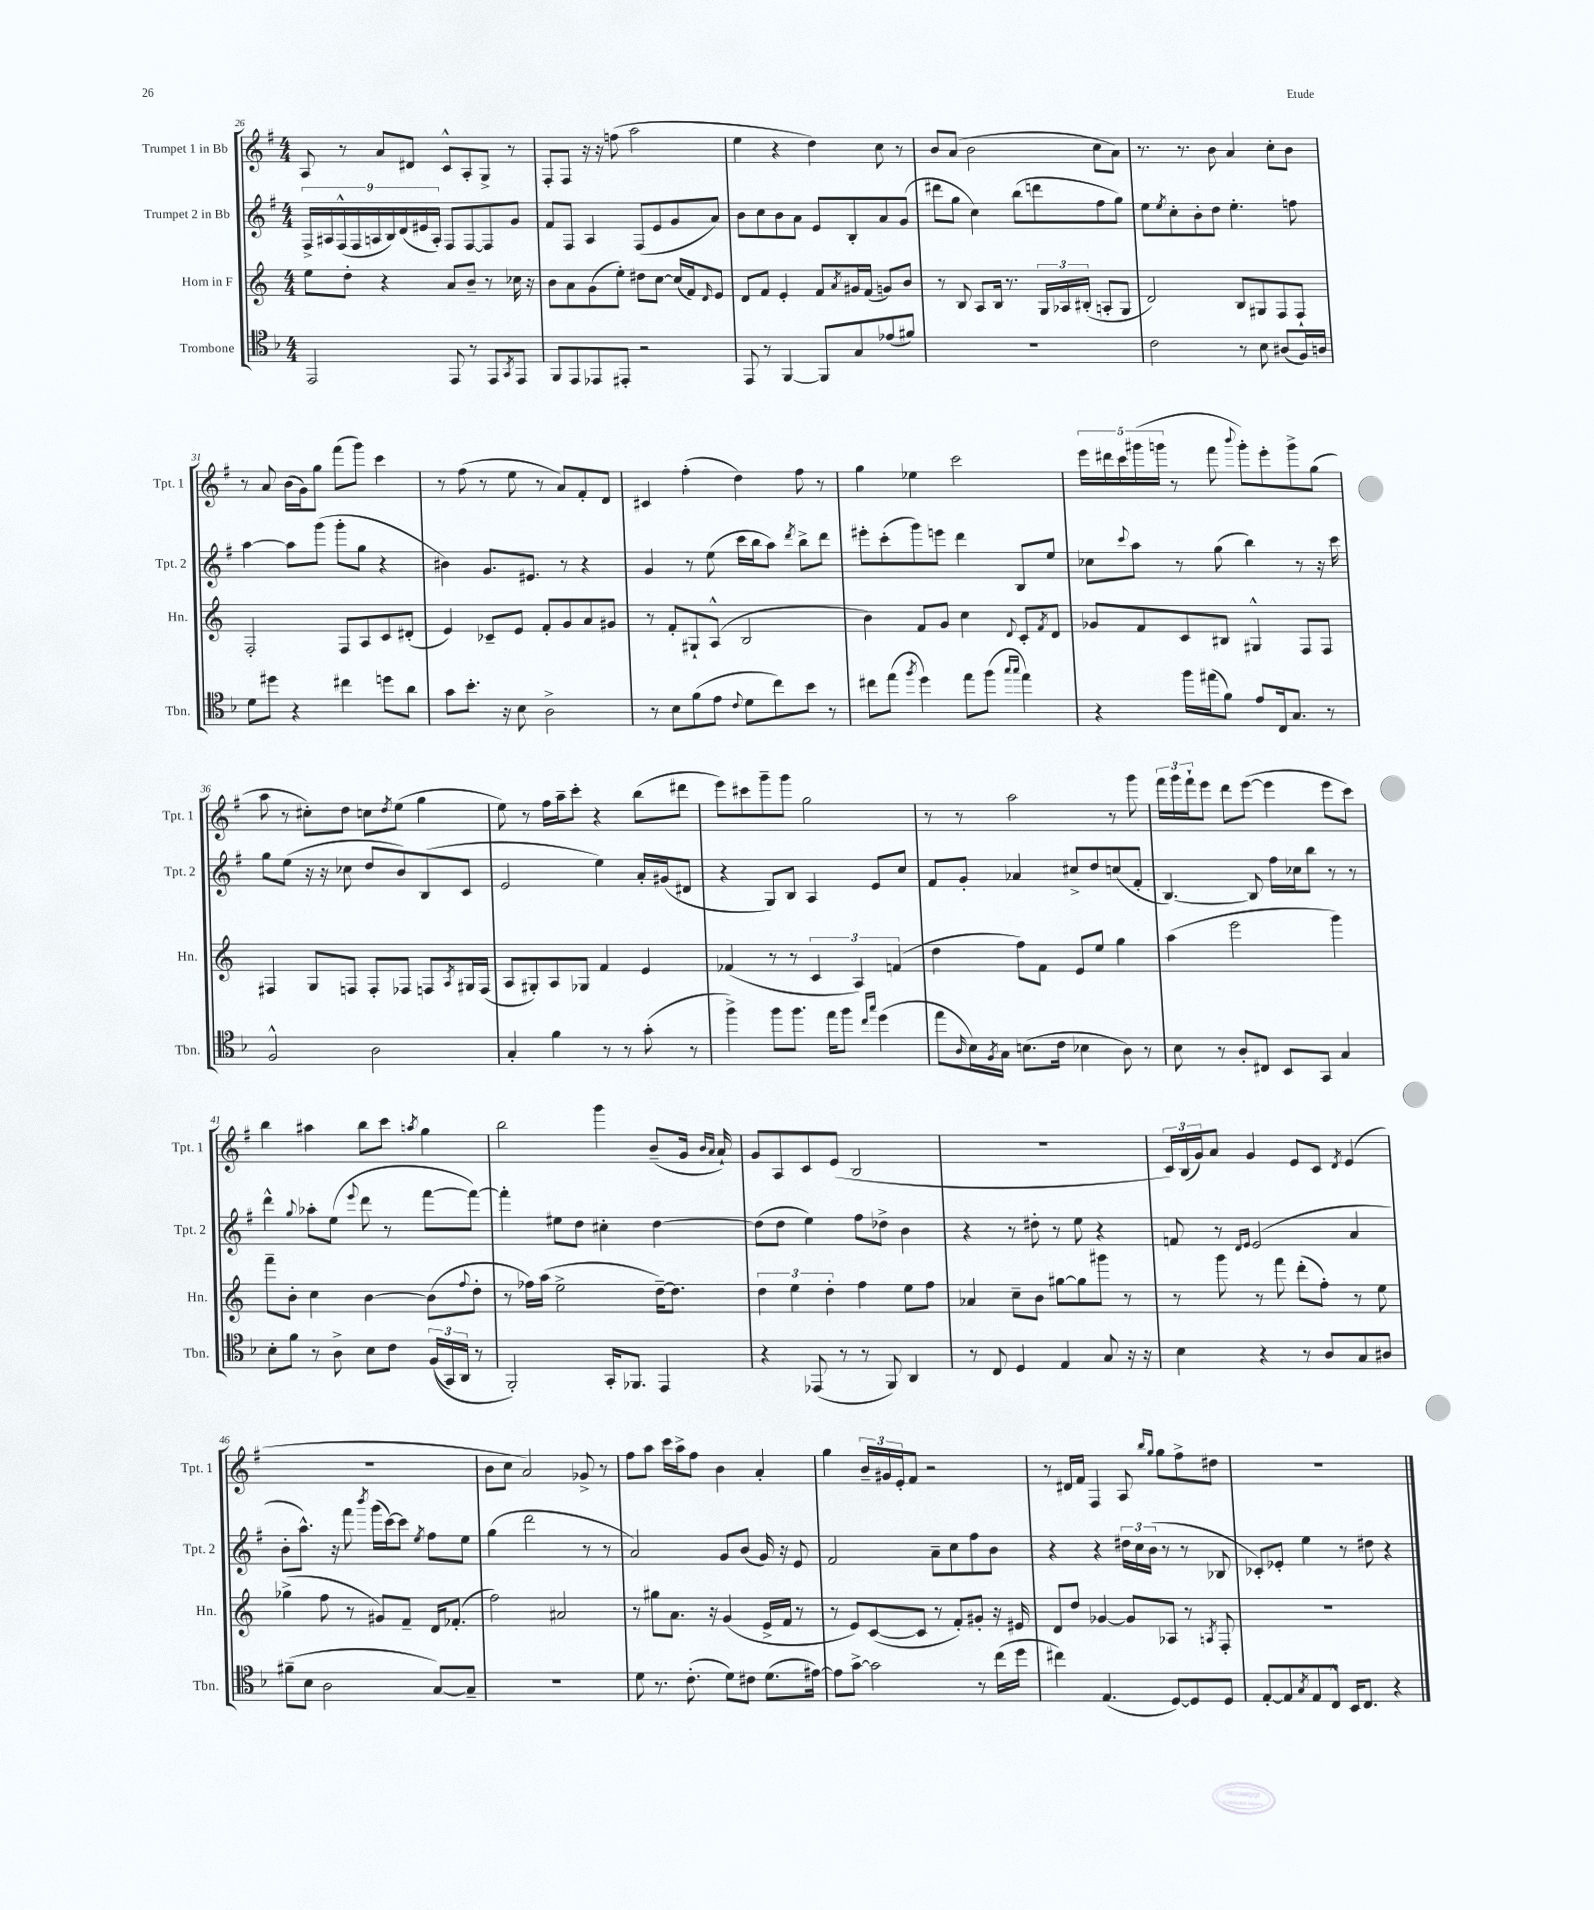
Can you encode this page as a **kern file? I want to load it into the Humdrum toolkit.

**kern	**kern	**kern	**kern
*staff4	*staff3	*staff2	*staff1
*clefC4	*clefG2	*clefG2	*clefG2
*k[b-]	*k[]	*k[f#]	*k[f#]
*M4/4	*M4/4	*M4/4	*M4/4
2EE/	8ee\L	18F#^/LL	8A/
.	.	18A#/	.
.	.	(18F#^^/	.
.	8dd'\J	.	8r
.	.	18F#/	.
.	.	18A/	.
.	4r	.	8a/L
.	.	18B/)	.
.	.	(18d/	.
.	.	.	8d#/J
.	.	18e#/	.
.	.	18A'/JJ)	.
8EE/	8a/L	8F#/L	8c^^/L
8r	8b~/J	[8F#/	8A'/
8EE/L	8r	8F#/]	8G^/J
8qGG/	.	.	.
8EE/J	16cc-\	8g/J	8r
.	16r	.	.
=	=	=	=
8FF/L	8b\L	8f#/L	8F#'/L
8EE/	8a\	8F#/J	8F#/J
8EE-/	(8g\	4A/	16r
.	.	.	16r
8EE#'/J	8ee'\J)	.	(8ff\
2r	8dd#\L	(8F#/L	2aa\
.	[8cc\J	8e/	.
.	(16cc/]LL	8g/	.
.	16f/J)	.	.
.	16qqd/	.	.
.	8e/J	8a/J)	.
=	=	=	=
8EE/	8d/L	8b\L	4ee\
8r	8f/J	8cc\	.
[4FF/	4e'/	8b\	4r
.	.	8a\J	.
8FF/]L	8f/L	8e/L	4dd\)
.	8qa/	.	.
8G/	16g#/L	8B'/	.
.	(16f/JJ	.	.
(8e-/	8g/L)	8a/	8cc\
8f#/J)	8b/J	(8g/J	8r
=	=	=	=
1r	8r	8ddd#\L	8b/L
.	8B/	8gg\J	(8a/J
.	8A/L	4cc\)	2b\
.	16B/Jk	.	.
.	8.r	.	.
.	.	(8bb\L	.
.	24G/LL	8ddd\	.
.	24A-/	.	.
.	(24B#'/JJ	.	.
.	8A'/L	8ff#\	8cc\L
.	8G/J	8gg\J)	8a\J)
=	=	=	=
2c\	2d/)	8ee\L	8.r
.	.	8qee/	.
.	.	8cc'\	.
.	.	.	8.r
.	.	8b'\	.
.	.	8dd\J	8b\
8r	8B/L	4.ee'\	4a/
8B-\	8G#/	.	.
(8A#/L	8F/	.	8cc'\L
16F/L)	8F`/J	8ff\	8b\J
16A/JJ	.	.	.
=	=	=	=
8d\L	2F'/	[4aa\	8r
8dd#\J	.	.	8a/
4r	.	8aa\]L	(16b\LL
.	.	.	16g\J)
.	.	(8ggg\J	8gg\J
4cc#\	8F/L	8ggg'\L	(8fff#\L
.	8A/	8gg\J	8ggg\J)
8dd\L	8c/	4r	4ccc\
8a\J	(8d#'/J	.	.
=	=	=	=
8g\L	4e/)	4b#\)	8r
8.b-'\J	.	.	(8ff#\
.	8c-~/L	8.g/L	8r
16r	.	.	.
8B-\	8e/J	.	8ee\
.	.	8.e#/J	.
2A^\	8f'/L	.	8r
.	8g/	8r	8a/L)
.	8a/	4r	8f#'/
.	8g#/J	.	8d/J
=	=	=	=
8r	8r	4g/	4c#/
8B-\L	8f'/L	.	.
(8f\	8G#`/	8r	(4ff#'\
8e\J	(8A^^/J	(8ee\	.
8qqc/	.	.	.
8d\L	2B/	16ccc\LL	4dd\)
.	.	16bb\J	.
8cc\)	.	8aa\J)	.
.	.	8qddd/	.
8b-\J	.	8bb^\L	8ff#\
8r	.	8ddd\J	8r
=	=	=	=
8cc#\L	4b\)	8eee#'\L	4gg\
(8ee\J	.	(8ccc'\	.
8qff/	.	.	.
4dd\)	8f/L	8ggg\)	4ee-\
.	8g/J	8eee\J	.
8ee\L	4cc\	4ddd\	2ccc\
(8ff\J	.	.	.
16qqgg/LL	.	.	.
16qqgg/JJ	8qqd/	.	.
4ee\)	8c'/L	8B/L	.
.	8qf/	.	.
.	8d/J	8ee/J	.
=	=	=	=
4r	8g-/L	8cc-\L	20eee\LL
.	.	.	20ddd#\
.	.	.	20ccc\
.	.	8qqccc/	.
.	8f/	8aa\J	.
.	.	.	(20ggg#\
.	.	.	20ggg\JJ
16ff\LL	8c/	8r	8r
(16ee#\J	.	.	.
8f\J)	8B#/J	(8gg\	8fff#\
.	.	.	8qqbbb/
8e/L	4G#^^/	4bb\)	8ggg'\L)
16C/k	.	.	8eee'\
8.G/J	.	.	.
.	8F/L	8r	8ggg^\
8r	8F/J	16r	(8gg\J
.	.	16ccc\	.
=	=	=	=
2F^^/	4F#/	8gg\L	8aa\
.	.	(8ee\J	8r
.	8G/L	16r	8cc#'\L)
.	.	16r	.
.	8F/J	8cc-\	8dd\J
2A\	8F'/L	8dd/L	8cc\L
.	.	.	8qdd/
.	8F-/J	8b/)	(8ee\J
.	8F/L	(8B/	4gg\
.	8qA/	.	.
.	16G#/L	8c/J	.
.	(16F/JJ	.	.
=	=	=	=
4G'/	8A/L	2e/	8ee\)
.	8G#'/)	.	8r
4f\	8A/	.	16ff#\LL
.	.	.	16aa~\J
.	8G-/J	.	8ccc'\J
8r	4f/	4ee\)	4r
8r	.	.	.
(8g'\	4e/	16a'/LL	(8bb\L
.	.	(16g#/J	.
8r	.	8d#/J	8ddd#\J
=	=	=	=
4ff^\)	(4f-/	4r	8eee\L)
.	.	.	8ccc#\
8ff\L	8r	8G/L)	8ggg~\
8.ff\J	8r	8B/J	8ggg\J
.	6c/	4A/	2gg\
16ee\LK	.	.	.
8ff\J	.	.	.
.	6A/)	.	.
16qqcc/LL	.	.	.
16qqgg/JJ	.	.	.
(4dd\	.	8e/L	.
.	(6f/	.	.
.	.	8cc/J	.
=	=	=	=
8ee\L	4dd\	8f#/L	8r
16qqA/	.	.	.
16B-\L)	.	8g'/J	8r
8qF/	.	.	.
16G\JJ	.	.	.
(8.B\L	8ff\L)	4a-/	2aa\
.	8f\J	.	.
16c\Jk	.	.	.
4B-\	8e/L	8cc#^/L	.
.	8ee/J	8dd/	.
8A\)	4gg\	(8cc/	8r
8r	.	8f#'/J	8ggg\
=	=	=	=
8B-\	(4aa\	[4.B/)	24fff#\LL
.	.	.	24ggg\
.	.	.	24fff#`\J
8r	.	.	8eee\J
8A'/L	2eee\	.	8ddd\L
8C#/J	.	8B/]	([8eee\J
8BB-/L	.	16ff#\LL	4eee\]
.	.	16cc-\J	.
8GG/J	.	8bb\J	.
4G/	4ggg\)	8r	8eee\L
.	.	8r	8ccc\J)
=	=	=	=
8B-'\L	8fff~\L	4ddd^^\	4bb\
8f\J	8b'\J	.	.
.	.	8qqgg/	.
8r	4cc\	8aa-'\L	4aa#\
8A^\	.	(8ee\J	.
.	.	8qqeee/	.
8B-\L	[4b\	8ddd\	8bb\L
8c\J	.	8r	8ccc\J
.	.	.	8qaa/
&((24F/LL	(8b\]L	[8fff#\L	4gg\
24GG/)	.	.	.
24AA/JJ	.	.	.
.	8qqff/	.	.
8r	8dd'\J	8fff#\_J)	.
=	=	=	=
2FF'/&)	8r	4fff#'\]	2bb\
.	16ff-\LL)	.	.
.	(16aa\JJ	.	.
.	2ee^\	8ee#\L	.
.	.	8dd\J	.
16GG'/LK	.	4cc#'\	4ggg\
8.FF-/J	.	.	.
4EE/	[16dd~\LK)	[4dd\	(8b~/L
.	8.dd\]J	.	.
.	.	.	16g/Jk
.	.	.	16qqb/LL
.	.	.	16qqa/JJ
.	.	.	16a`/)
=	=	=	=
4r	6dd\	(8dd\]L	8g/L
.	.	8dd\J	8A/
.	6ee\	.	.
(8EE-/	.	4ee\)	8c/
.	6dd'\	.	.
8r	.	.	(8e/J
8r	4ff\	8ff#\L	2B/
8FF/)	.	8dd-^\J	.
4AA/	8ee\L	4b\	.
.	8ff\J	.	.
=	=	=	=
8r	4a-/	4r	1r
8C/	.	.	.
4D/	8cc~\L	8r	.
.	8b\J	8dd#'\	.
4E/	[8gg#\L	8r	.
.	8gg#\]	8ee\	.
8G/	8ggg#\J	4r	.
16r	8r	.	.
16r	.	.	.
=	=	=	=
4B-\	8r	8f/	24c/LL)
.	.	.	(24B/
.	.	.	24g/J)
.	8ggg\	8r	8a/J
.	.	16qqd/LL	.
.	.	16qqe/JJ	.
4r	8r	(2e/	4g/
.	8fff\	.	.
8r	(8ddd'\L	.	8e/L
8A/L	8ff'\J)	.	8c/J
.	.	.	8qd/
8G/	8r	4a/	(4e/
8A#/J	8ee\	.	.
=	=	=	=
(8f#~\L	(4gg-^\	8b'\L	1r
8B-\J	.	8.aa^^\J)	.
2A\	8ff\	.	.
.	.	16r	.
.	8r	8fff#\	.
.	.	8qbbb/	.
.	8g#/L)	(16ggg\LL	.
.	.	[16ccc\J)	.
.	8f~/J	8ccc\]J	.
.	.	8qee/	.
[8G/L)	16d/LK	8ff#\L	.
.	(8.f-'/J	.	.
8G~/]J	.	8ee\J	.
=	=	=	=
1r	2ff\)	(4gg\	8b\L
.	.	.	8cc\J
.	.	2ddd\	2a/)
.	2a#/	.	.
.	.	8r	8g-^/
.	.	8r	8r
=	=	=	=
8d\	8r	2a/)	8ff#\L
8.r	8gg#\L	.	8aa\J
.	8.a\J	.	16ccc\LL
(8.c'\	.	.	16aa^\J
.	.	.	8ff#\J
.	16r	.	.
8d\L)	(4g/	8g/L	4b\
8c#\J	.	(8b/J	.
(8.d\L	16e^/LL	16g/)	4a'/
.	16f/JJ	16r	.
.	8r	8e/	.
[16e#\Jk)	.	.	.
=	=	=	=
8e#\]L	8r	2f#/	4gg\
[8g^\J	8e/L)	.	.
2g\]	([8c/	.	24b~/LL
.	.	.	24g#/
.	.	.	24e'/J
.	8c/]J	.	8f#/J
.	8r	8a~\L	2r
.	8f'/L)	8cc\	.
8r	8g#'/J	8ff#\	.
(16cc\LL	16r	8b\J	.
16dd\JJ	16e#/	.	.
=	=	=	=
4cc#\)	8d/L	4r	8r
.	8dd/J	.	16d#/LL
.	.	.	16f#/JJ
(4.E/	[4g-/	4r	4F#/
.	8g-/]L	24dd#\LL	8A/
.	.	24cc\	.
.	.	(24b\JJ	.
.	.	.	16qqbb/LL
.	.	.	16qqgg/JJ
[8D/L)	8A-/J	8r	8gg\L
8D/]	8r	8r	8ff#^\
.	8qA/	.	.
8D/J	8F'/	8B-/	8dd#\J
=	=	=	=
[8E'/L	1r	8c-'/L)	1r
8E/]	.	8e-'/J	.
8qG/	.	.	.
8E/	.	4ee\	.
8C^^/J	.	.	.
16BB-/LK	.	8r	.
8.C/J	.	.	.
.	.	8dd#\	.
4r	.	4r	.
==	==	==	==
*-	*-	*-	*-
